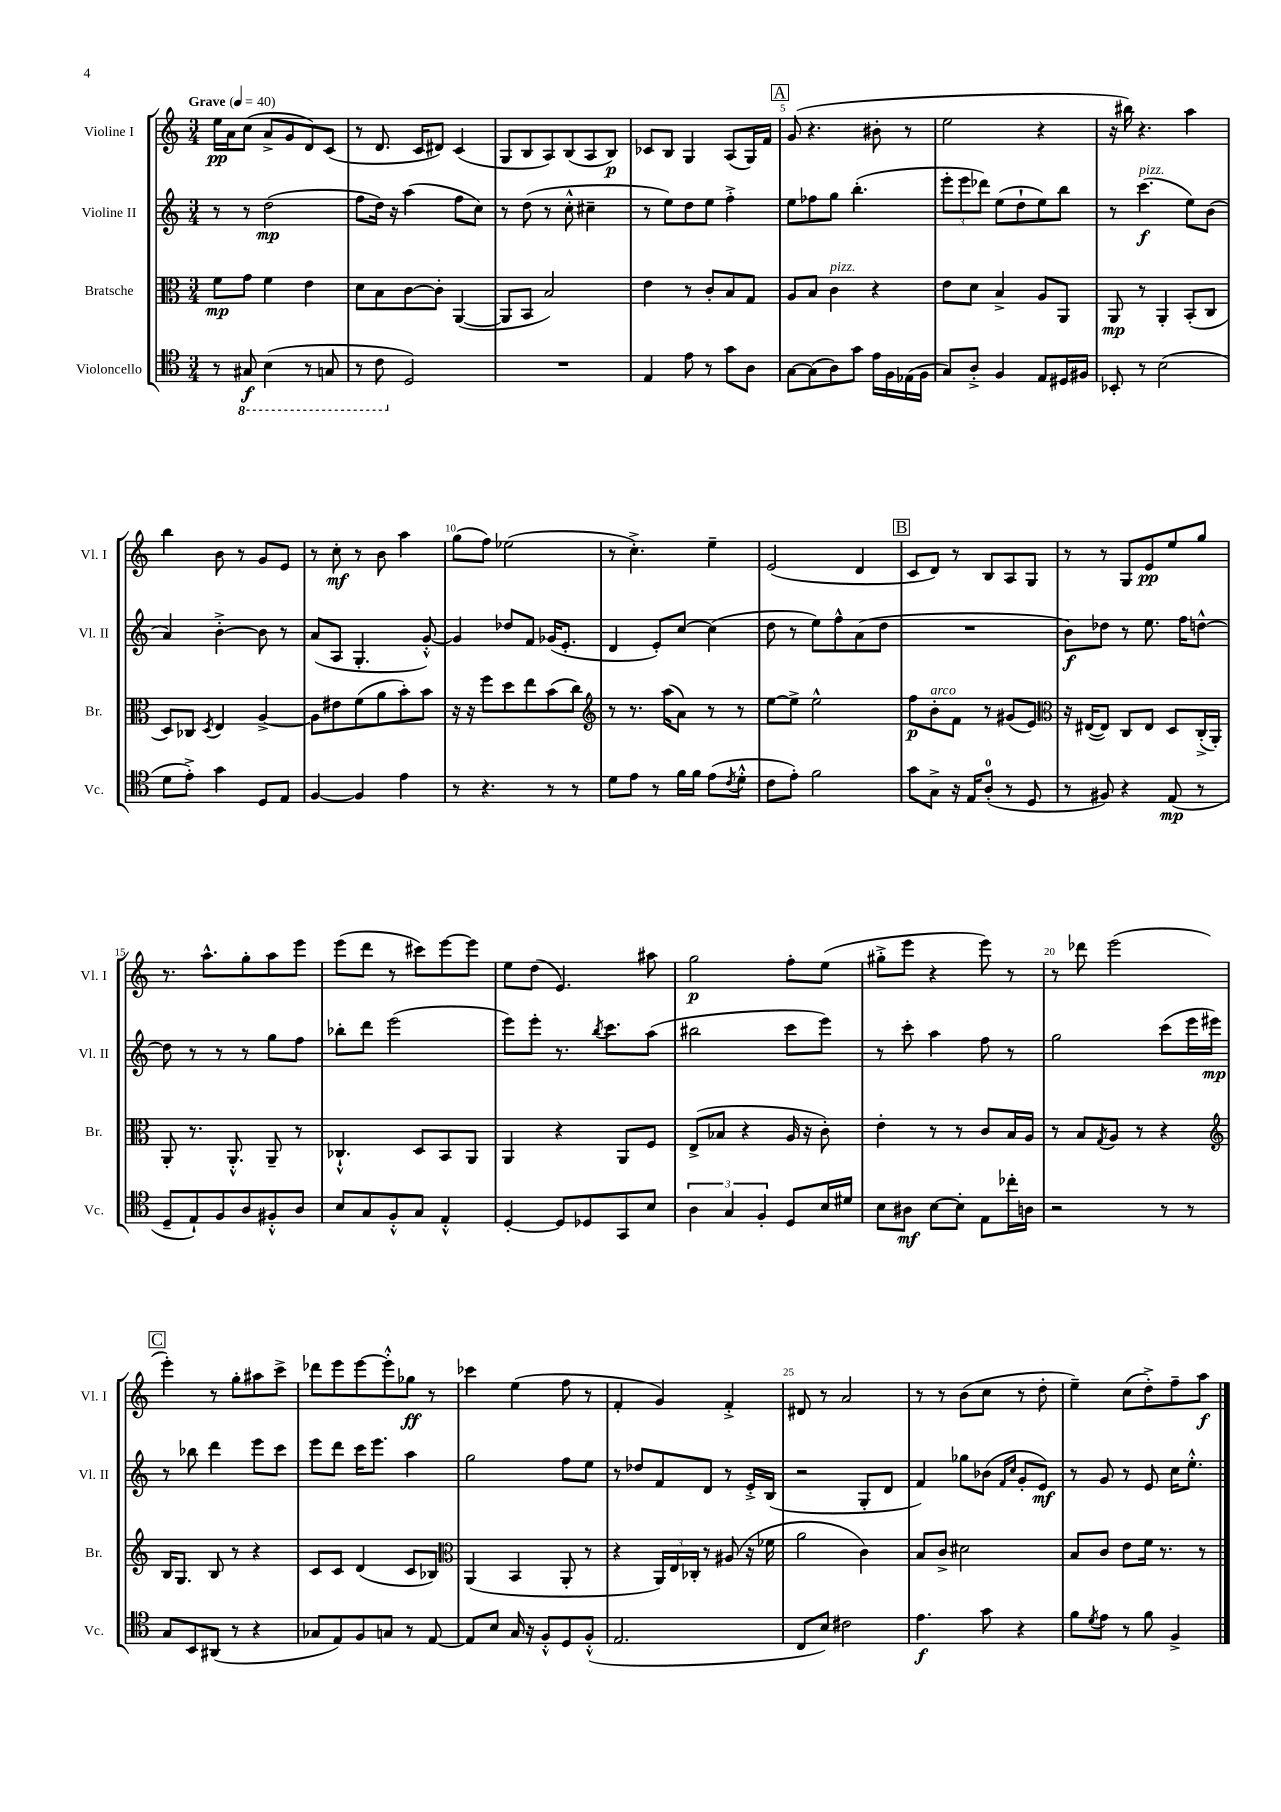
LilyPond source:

<<
\new StaffGroup <<
\new Staff = "s0" \with { instrumentName = "Violine I" shortInstrumentName = "Vl. I" } {
    \clef treble \key c \major \numericTimeSignature \time 3/4 \tempo "Grave" 4 = 40
    e''16\pp a'16 c''8( a'8-> g'8 d'8) c'8( |
    r8 d'8. c'16 dis'8) c'4( |
    g8 b8 a8) b8( a8 b8\p) |
    ces'8 b8 g4 a8( g16) f'16 |
    \mark \markup { \box "A" } g'8( r4. bis'8-. r8 |
    e''2 r4 |
    r16 bis''16) r4. a''4 |
    b''4 b'8 r8 g'8 e'8 |
    r8 c''8-.\mf r8 b'8 a''4 |
    g''8( f''8) ees''2( |
    r8 c''4.-.->) e''4-- |
    e'2( d'4 |
    \mark \markup { \box "B" } c'8 d'8) r8 b8 a8 g8 |
    r8 r8 g8 e'8\pp e''8 g''8 |
    r8. a''8.-^ g''8-. a''8 e'''8 |
    e'''8( d'''8 r8 cis'''8) e'''8~ e'''8 |
    e''8 d''8( e'4.) ais''8 |
    g''2\p f''8-. e''8( |
    gis''8-.-> e'''8 r4 e'''8) r8 |
    r8 des'''8 e'''2( |
    \mark \markup { \box "C" } e'''4-.) r8 g''8-. ais''8 c'''8-> |
    des'''8 e'''8 e'''8~ e'''8-.-^ ges''8\ff r8 |
    ces'''4 e''4( f''8 r8 |
    f'4-. g'4) f'4-.-> |
    dis'8 r8 a'2 |
    r8 r8 b'8( c''8 r8 d''8-. |
    e''4--) c''8( d''8-.->) f''8-- a''8\f \bar "|." |
}
\new Staff = "s1" \with { instrumentName = "Violine II" shortInstrumentName = "Vl. II" } {
    \clef treble \key c \major \numericTimeSignature \time 3/4
    r8 r8 d''2\mp( |
    f''8 d''16) r16 a''4( f''8 c''8) |
    r8 d''8( r8 c''8-.-^ cis''4-- |
    r8 e''8) d''8 e''8 f''4-.-> |
    \mark \markup { \box "A" } e''8 fes''8 g''8 b''4.-.( |
    \tuplet 3/2 { e'''8-. e'''8 des'''8) } e''8( d''8-! e''8) b''8 |
    r8 c'''4.\f^\markup { \italic "pizz." }( e''8) b'8( |
    a'4) b'4~-.-> b'8 r8 |
    a'8( a8 g4.-. g'8~-.-^) |
    g'4 des''8 f'8 ges'16( e'8.-. |
    d'4 e'8-.) c''8~ c''4( |
    d''8 r8 e''8) f''8-^ a'8( d''8 |
    \mark \markup { \box "B" } R2. |
    b'8\f) des''8 r8 e''8. f''16 d''8~-^ |
    d''8 r8 r8 r8 g''8 f''8 |
    bes''8-. d'''8 e'''2( |
    e'''8) e'''8-. r8. \acciaccatura { b''8 } c'''8. a''8( |
    bis''2 c'''8 e'''8) |
    r8 c'''8-. a''4 f''8 r8 |
    g''2 c'''8( e'''16 eis'''16\mp) |
    \mark \markup { \box "C" } r8 bes''8 d'''4 e'''8 c'''8 |
    e'''8 d'''8 c'''16 e'''8. a''4 |
    g''2 f''8 e''8 |
    r8 des''8 f'8 d'8 r8 e'16-.-> b16( |
    r2 g8-. d'8 |
    f'4) ges''8 bes'8( \grace { f'16 c''16 } g'8-. e'8\mf) |
    r8 g'8 r8 e'8 c''16 e''8.-.-^ \bar "|." |
}
\new Staff = "s2" \with { instrumentName = "Bratsche" shortInstrumentName = "Br." } {
    \clef alto \key c \major \numericTimeSignature \time 3/4
    f'8\mp g'8 f'4 e'4 |
    d'8 b8 c'8~ c'8-. a,4~( |
    a,8 b,8 b2) |
    e'4 r8 c'8-. b8 g8 |
    \mark \markup { \box "A" } a8 b8 c'4^\markup { \italic "pizz." } r4 |
    e'8 d'8 b4-> a8 a,8 |
    a,8\mp r8 a,4-. b,8-.( c8 |
    d8) ces8 \acciaccatura { d8 } e4 a4~-> |
    a8 eis'8 f'8( a'8 b'8-.) b'8 |
    r16 r16 f''8 d''8 e''8 b'8( c''8) |
    \clef treble r8 r8. a''16( a'8) r8 r8 |
    e''8~ e''8-> e''2-^ |
    \mark \markup { \box "B" } f''8\p b'8-.^\markup { \italic "arco" } f'8 r8 gis'8( e'8) |
    \clef alto r16 eis16~( eis8) c8 eis8 d8 c16-.->( a,16-.) |
    a,8-. r8. a,8.-.-^ a,8-- r8 |
    ces4.-!-^ d8 b,8 a,8 |
    a,4 r4 a,8 f8 |
    e8->( bes8 r4 a16 r16 c'8-.) |
    e'4-. r8 r8 c'8 b16 a16 |
    r8 b8 \acciaccatura { g8 } a8 r8 r4 |
    \mark \markup { \box "C" } \clef treble b16 g8. b8 r8 r4 |
    c'8 c'8 d'4( c'8 bes8) |
    \clef alto a,4( b,4 a,8-. r8 |
    r4 \tuplet 3/2 { a,16) e16 ces16-. } r8 ais8( r16 fes'16 |
    a'2 c'4) |
    b8 c'8-> dis'2 |
    b8 c'8 e'8 f'16 r8. r8 \bar "|." |
}
\new Staff = "s3" \with { instrumentName = "Violoncello" shortInstrumentName = "Vc." } {
    \clef tenor \key c \major \numericTimeSignature \time 3/4
    r8 \ottava #-1 gis,8\f b,4( r8 g,8 |
    r8 c8 \ottava #0 d2) |
    R2. |
    e4 e'8 r8 g'8 a8 |
    \mark \markup { \box "A" } g8~ g8( a8) g'8 e'16 f16 ees16( f16 |
    g8) a8-.-> f4 e8 dis16 fis16 |
    bes,8-. r8 b2( |
    d'8 e'8-.->) g'4 d8 e8 |
    f4~ f4 e'4 |
    r8 r4. r8 r8 |
    d'8 e'8 r8 f'16 f'16 e'8( \acciaccatura { c'8 } d'8-.-^ |
    c'8 e'8-.) f'2 |
    \mark \markup { \box "B" } g'8 g8-> r16 e16 a8-0-.( r8 d8 |
    r8 fis8) r4 e8\mp( r8 |
    d8-- e8-!) f8 a8 fis8-.-^ a8 |
    b8 g8 f8-.-^ g8 e4-.-^ |
    d4~-. d8 des8 g,8 b8 |
    \tuplet 3/2 { a4 g4 f4-. } d8 b16 dis'16 |
    b8 ais8\mf b8~ b8-. e8 ces''16-. a16 |
    r2 r8 r8 |
    \mark \markup { \box "C" } g8 b,8 ais,8( r8 r4 |
    ges8 e8) f8 g8 r8 e8~ |
    e8 b8 g16 r16 f8-.-^ d8 f8-.-^( |
    e2. |
    c8 b8) cis'2 |
    e'4.\f g'8 r4 |
    f'8 \acciaccatura { d'8 } e'8 r8 f'8 f4-> \bar "|." |
}
>>
>>
\layout { \context { \Score \override BarNumber.break-visibility = ##(#f #t #t) barNumberVisibility = #(every-nth-bar-number-visible 5) } }
